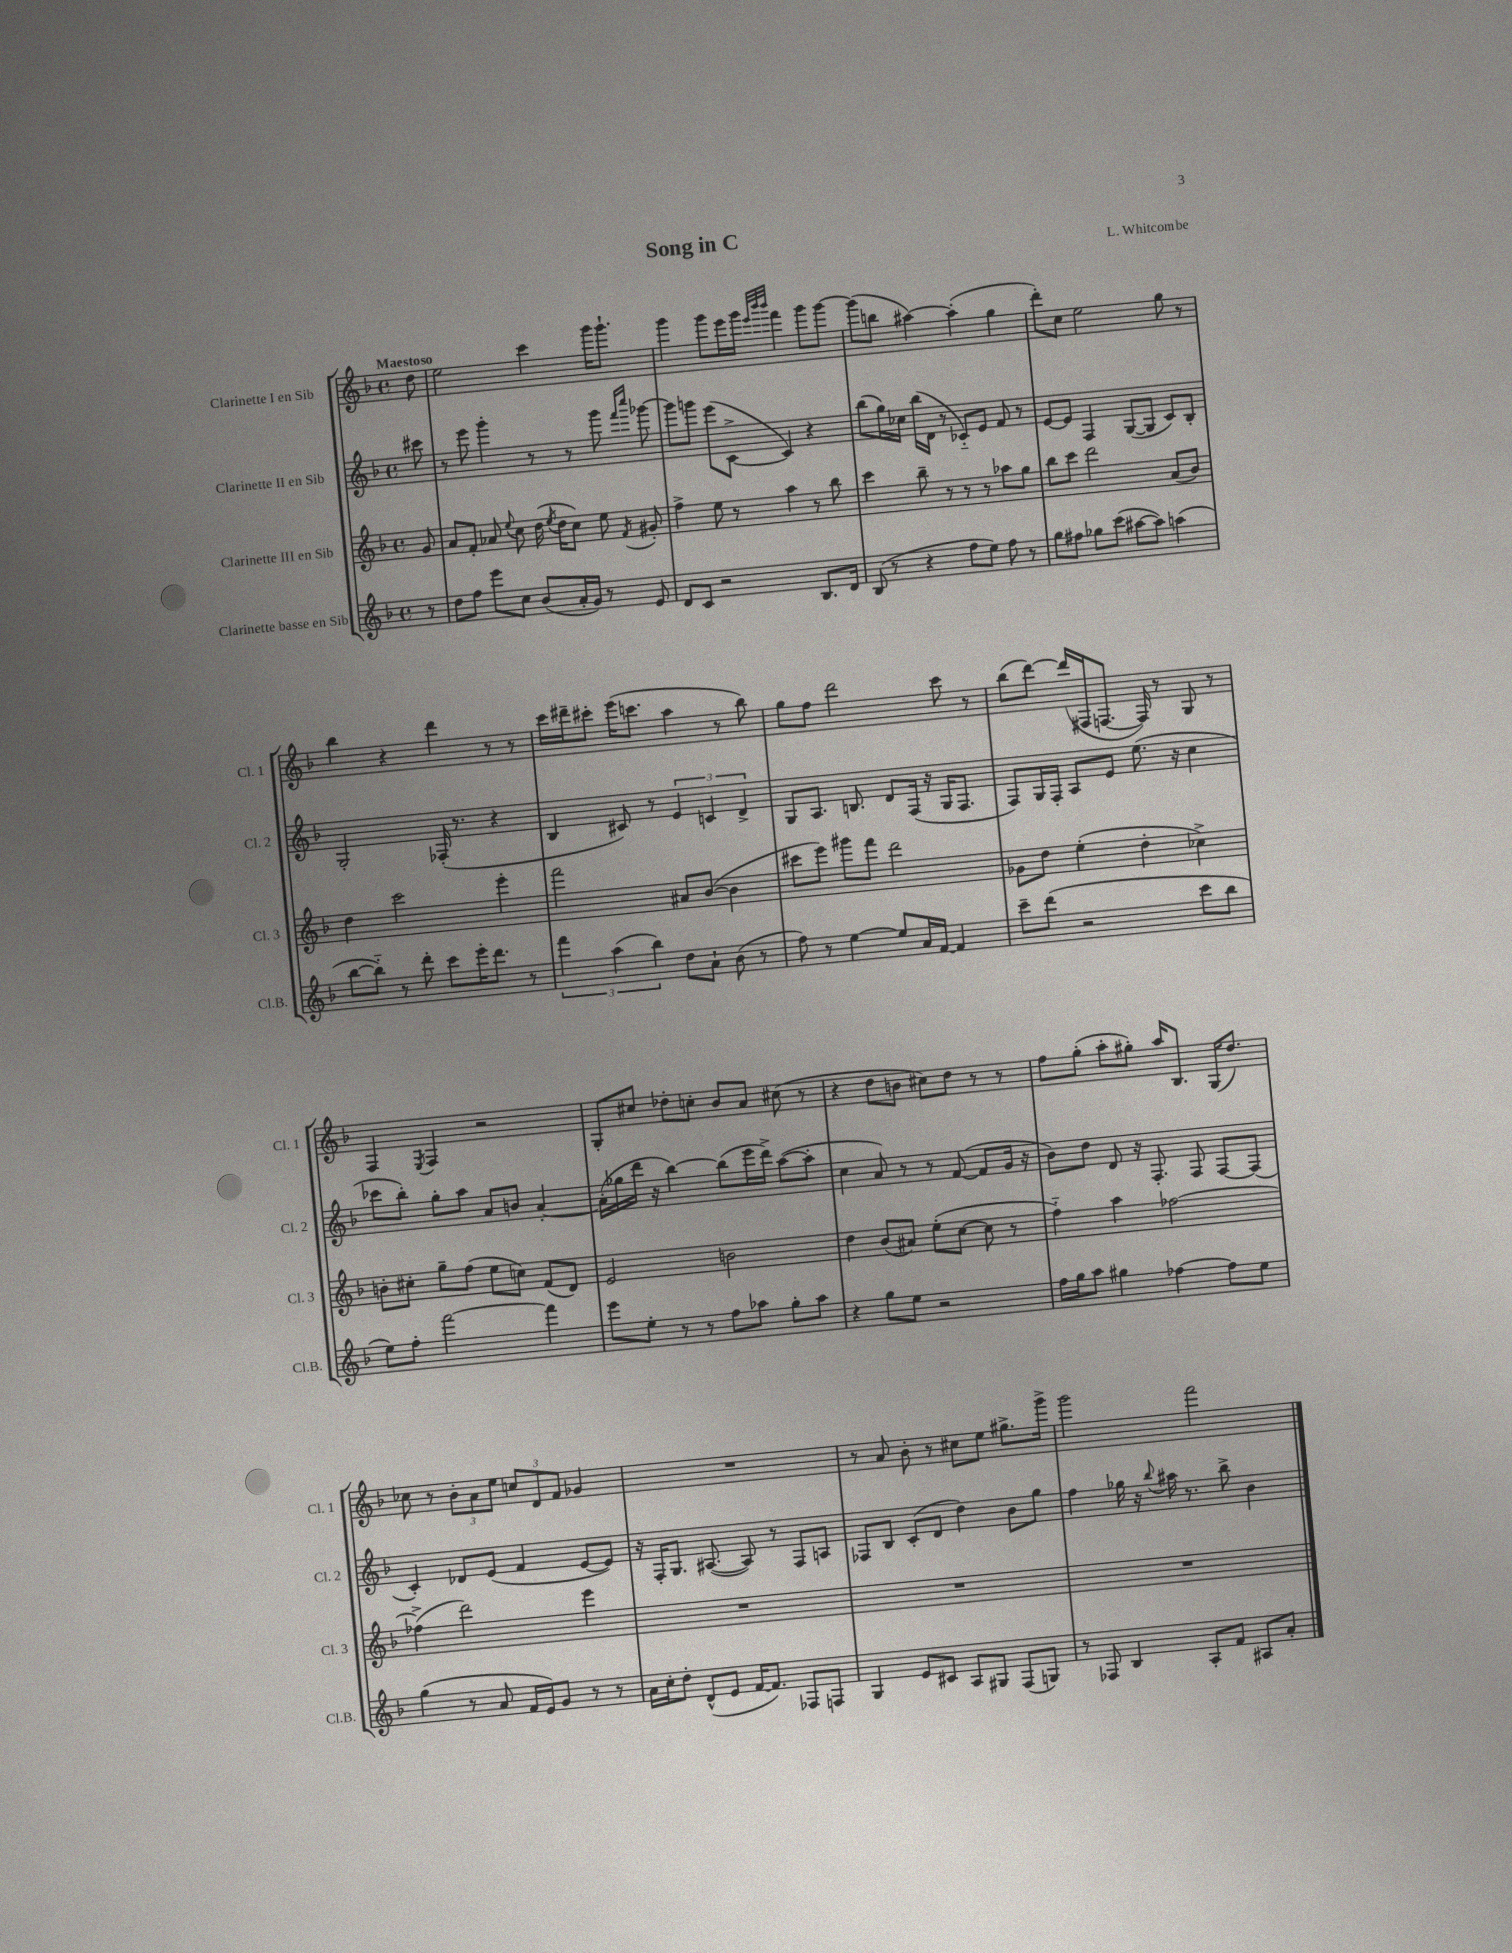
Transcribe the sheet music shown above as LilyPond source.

\header { title = "Song in C" composer = "L. Whitcombe" }
<<
\new StaffGroup <<
\new Staff = "s0" \with { instrumentName = "Clarinette I en Sib" shortInstrumentName = "Cl. 1" } {
    \clef treble \key f \major \defaultTimeSignature \time 4/4 \partial 8 \tempo "Maestoso"
    \autoBeamOff d''8 |
    e''2 c'''4 g'''16[ g'''8.]-! |
    g'''4 g'''8[ e'''16 g'''16] \grace { e'''32[ bes'''32 bes'''32] } f'''4 g'''8[ g'''8]~ |
    g'''8[( b''8] ais''4~) ais''4-.( g''4 |
    d'''8[-.) c''8] e''2 g''8 r8 |
    bes''4 r4 d'''4 r8 r8 |
    c'''16[ dis'''16-- cis'''8]-. e'''16[( c'''8.] a''4 r8 bes''8) |
    g''8[ f''8] d'''2 c'''8 r8 |
    bes''8[( d'''8]~) d'''16[( fis16 f8.]~ f16) r8 g8 r8 |
    f4 \acciaccatura { e8 } f4 r2 |
    g8[-. cis''8] des''8[-. c''8]-. bes'8[ a'8] cis''8( r8 |
    r4 d''8[ b'8] cis''8[) d''8] r8 r8 |
    f''8[ g''8]-.( a''8[-. gis''8]-.) a''16[ bes8.] g16[( d''8.]) |
    ces''8 r8 \tuplet 3/2 { bes'8[-. a'8 e''8] } \tuplet 3/2 { c''8[ d'8 f'8] } ges'4 |
    R1 |
    r8 a'8 bes'8-. r8 cis''8[ e''8] gis''8.[-> g'''16]-> |
    g'''2 f'''2 \bar "|." |
}
\new Staff = "s1" \with { instrumentName = "Clarinette II en Sib" shortInstrumentName = "Cl. 2" } {
    \clef treble \key f \major \defaultTimeSignature \time 4/4 \partial 8
    \autoBeamOff cis'''8 |
    r8 e'''8 g'''4-. r8 r8 g'''8 \grace { f'''16[ c''''16] } ges'''8~ |
    ges'''8[ g'''8] e'''8[( c'8]~-> c'4) r4 |
    bes''8[( g''16) ces''16] bes''16[( d'16] r8 ces'8[-_) e'8] f'8 r8 |
    e'8[~ e'8] f4 g8[~( g8] c'8[) bes8]-. |
    g2-. fes16-.( r8. r4 |
    bes4 cis'8) r8 \tuplet 3/2 { e'4 c'4 d'4-> } |
    g8[ a8.] b8. d'8[ f16]( r16 g16[ f8.] |
    f8[) g16 f16]-. a8[ e'8] e''8.( r16 c''4 |
    ces'''8[ bes''8]-.) g''8[-. a''8] a'8[ b'8] a'4~-. |
    a'16[-.( ges''16 d'''16] r16 bes''4~) bes''8[( e'''16 d'''16]->) a''8[~( a''8]-. |
    c''4 a'8) r8 r8 f'8~( f'8[ g'16] r16 |
    bes'8[) d''8] d'8 r16 f8.-. f8 f8[~ f8]( |
    c'4-.) des'8[ e'8]( f'4 e'8[~ e'8]) |
    r16 f16[-. g8.] ais8.~( ais8) r8 f8[ a8] |
    fes8[ bes8] c'8[-.( d'8] d''4) bes'8[ g''8] |
    f''4 ges''16 r16 \appoggiatura { bes''8 } ais''16 r8. bes''8-> bes'4 \bar "|." |
}
\new Staff = "s2" \with { instrumentName = "Clarinette III en Sib" shortInstrumentName = "Cl. 3" } {
    \clef treble \key f \major \defaultTimeSignature \time 4/4 \partial 8
    \autoBeamOff g'8 |
    a'8[ f'8]-. aes'8 \appoggiatura { e''8 } c''8 d''16( \acciaccatura { e''8 } d''16[ c''8]) e''8 \acciaccatura { f'8 } gis'8-. |
    f''4-> e''8 r8 a''4 r8 bes''8 |
    c'''4 bes''8-- r8 r8 r8 aes''8[ g''8] |
    bes''8[ c'''8] d'''2 a'8[( bes'8]) |
    d''4 c'''2 e'''4-. |
    f'''2 ais'8[ bes'8]~( bes'4 |
    cis'''8[ e'''8]) gis'''8[ f'''8] d'''2 |
    ges'8[ d''8] e''4-.( d''4-. ces''4->) |
    b'8[-. cis''8]-. g''8[-- f''8]( e''8[ c''8]) f'8[( d'8]) |
    e'2 b'2 |
    d''4 bes'8[( ais'8]) e''8[-.( c''8]~ c''8 r8 |
    f''4-_) a''4 fes''2~ |
    fes''4->( d'''2) e'''4 |
    R1 |
    R1 |
    R1 \bar "|." |
}
\new Staff = "s3" \with { instrumentName = "Clarinette basse en Sib" shortInstrumentName = "Cl.B." } {
    \clef treble \key f \major \defaultTimeSignature \time 4/4 \partial 8
    \autoBeamOff r8 |
    d''8[ f''8] e'''8[ c''8] bes'8[( a'16-. g'16]) r8 e'8 |
    d'8[ c'8] r2 bes8.[ d'16] |
    bes8( r8 r4 f''8[ e''8]) f''8 r8 |
    g''8[ fis''8] ges''8[ c'''8]( ais''8[~ ais''8]) a''4( |
    bes''8[~ bes''8]-_) r8 d'''8-. c'''8[ e'''16-. d'''8.] r8 |
    \tuplet 3/2 { f'''4 a''4( bes''4) } d''8[ a'8]-! bes'8( r8 |
    f''8) r8 e''4~ e''8[ a'16 f'16]~ f'4 |
    c'''8[-- d'''8]( r2 c'''8[ bes''8] |
    e''8[) f''8]-. f'''2~ f'''4 |
    e'''8[ e''8]-. r8 r8 f''8[ aes''8] g''8[-. aes''8] |
    r4 g''8[ e''8] r2 |
    f''16[ g''16 a''8] gis''4 fes''4~ fes''8[ e''8] |
    g''4( r8 a'8 f'16[ e'16) g'8] r8 r8 |
    a'16[ c''16-. d''8]-. d'8[-^( e'8] f'16[~ f'8.]) fes8[ f8] |
    g4 e'8[ cis'8] a8[ gis8] f8[( g8]) |
    r8 fes8 bes4 a8[-. f'8] ais8[ a'8]-. \bar "|." |
}
>>
>>
\layout { \context { \Score \remove "Bar_number_engraver" } }
